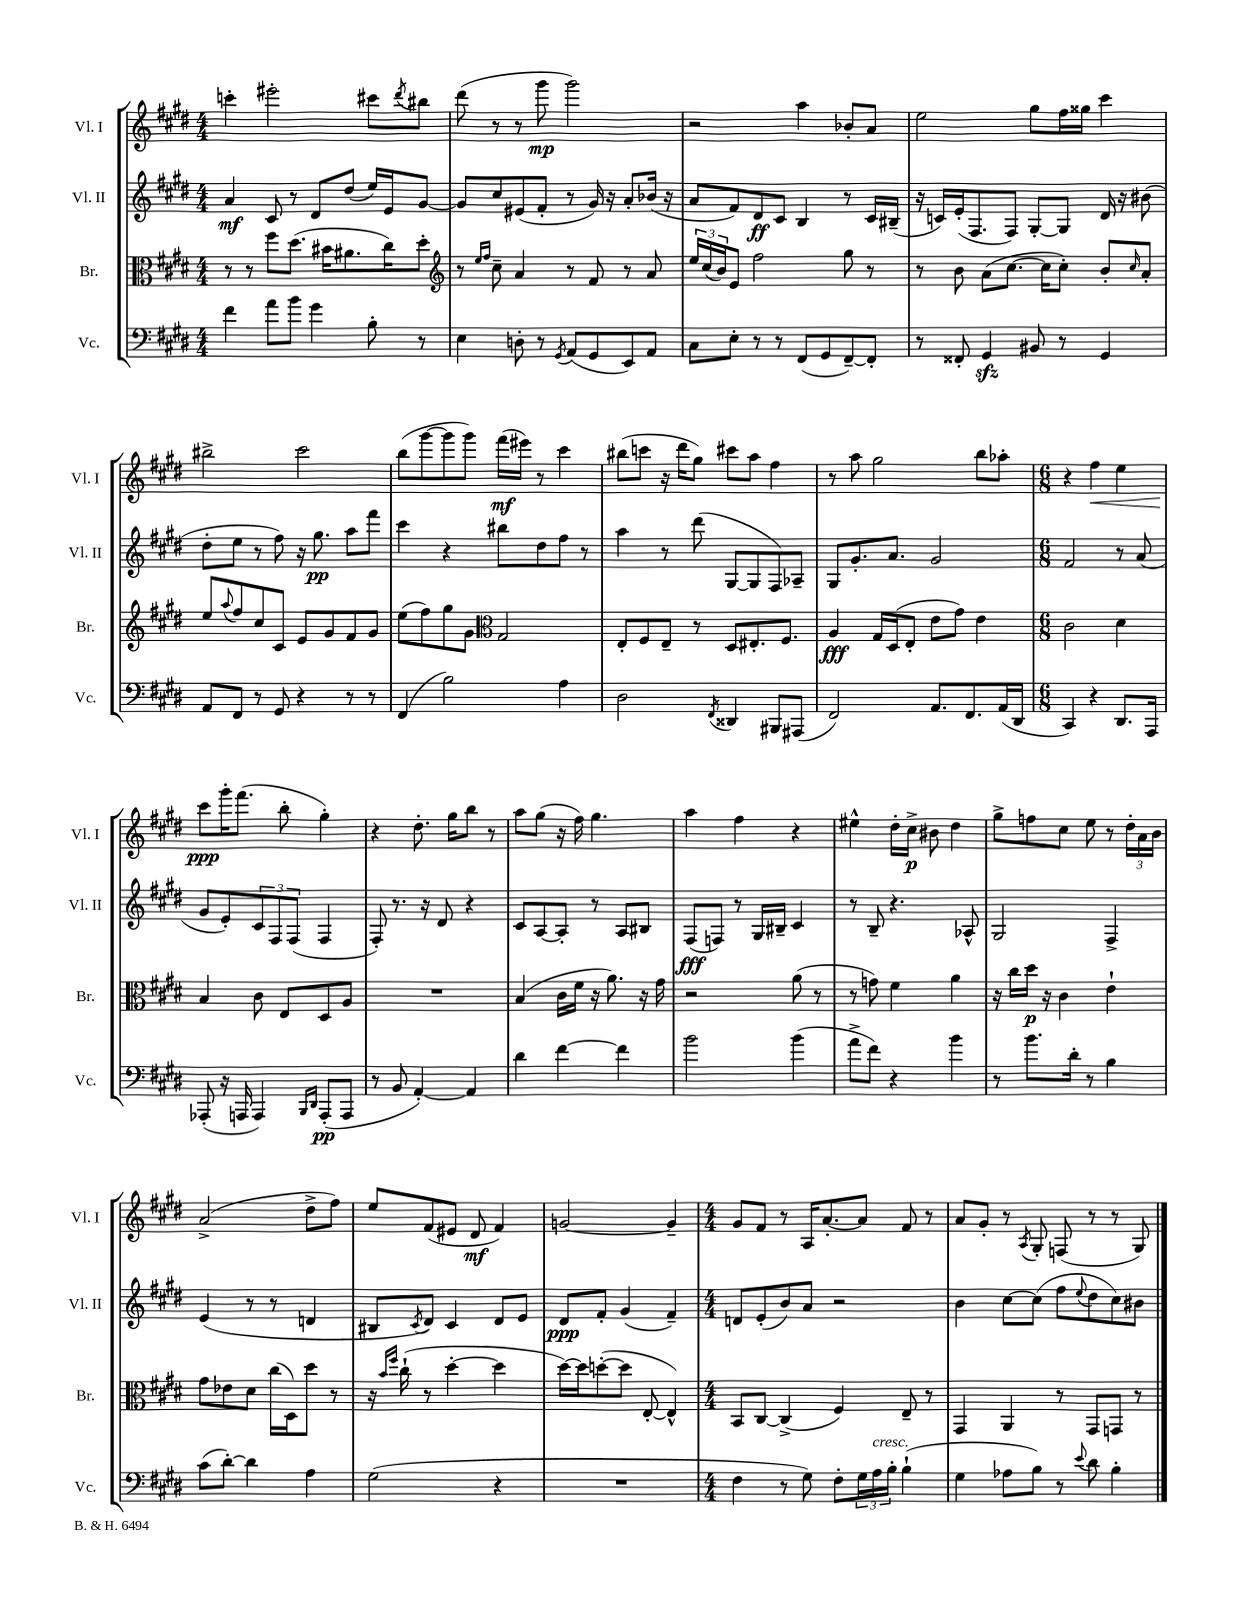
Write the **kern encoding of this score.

**kern	**dynam	**kern	**dynam	**kern	**dynam	**kern	**dynam
*part4	*part4	*part3	*part3	*part2	*part2	*part1	*part1
*staff4	*staff4	*staff3	*staff3	*staff2	*staff2	*staff1	*staff1
*I"Vc.	*	*I"Br.	*	*I"Vl. II	*	*I"Vl. I	*
*I'Vc.	*	*I'Br.	*	*I'Vl. II	*	*I'Vl. I	*
*clefF4	*	*clefC3	*	*clefG2	*	*clefG2	*
*k[f#c#g#d#]	*	*k[f#c#g#d#]	*	*k[f#c#g#d#]	*	*k[f#c#g#d#]	*
*M4/4	*	*M4/4	*	*M4/4	*	*M4/4	*
=141	=141	=141	=141	=141	=141	=141	=141
4f#\	.	8r	.	4a/	mf	4cccn'\	.
.	.	8r	.	.	.	.	.
8a\L	.	8ff#\L	.	8c#/	.	2eee#X'\	.
8b\J	.	(8.dd#\J	.	8r	.	.	.
4g#\	.	.	.	8d#/L	.	.	.
.	.	16b#X\KL	.	.	.	.	.
.	.	8.a#X\	.	(8dd#/J	.	.	.
8B'\	.	.	.	16ee/LL)	.	8ccc#X\L	.
.	.	16cc#\K)	.	16e/J	.	.	.
.	.	.	.	.	.	8qddd#/	.
8r	.	8dd#'\J	.	[8g#/J	.	8bb#X\J	.
=142	=142	=142	=142	=142	=142	=142	=142
*	*	*clefG2	*	*	*	*	*
4E\	.	8r	.	8g#/L]	.	(8ddd#\	.
.	.	16qqee/LL	.	.	.	.	.
.	.	16qqff#/JJ	.	.	.	.	.
.	.	8cc#~\	.	8cc#/	.	8r	.
8Dn'\	.	4a/	.	(8e#X/	.	8r	.
8r	.	.	.	8f#'/J	.	8ggg#\	mp
8qGG#/	.	.	.	.	.	.	.
(8AA/L	.	8r	.	8r	.	2ggg#\)	.
8GG#/	.	8f#/	.	16g#/)	.	.	.
.	.	.	.	16r	.	.	.
8EE/)	.	8r	.	8a'/L	.	.	.
8AA/J	.	8a/	.	(16b-X/Jk	.	.	.
.	.	.	.	16r	.	.	.
=143	=143	=143	=143	=143	=143	=143	=143
8C#\L	.	24ee/LL	.	8a/L	.	2r	.
.	.	(24cc#/	.	.	.	.	.
.	.	24b/J)	.	.	.	.	.
8E'\J	.	8e/J	.	8f#/)	.	.	.
8r	.	2ff#\	.	8d#/	ff	.	.
8r	.	.	.	8c#/J	.	.	.
(8FF#/L	.	.	.	4B/	.	4aa\	.
8GG#/	.	.	.	.	.	.	.
[8FF#~/)	.	8gg#\	.	8r	.	8b-X'/L	.
8FF#'/J]	.	8r	.	16c#/LL	.	8a/J	.
.	.	.	.	(16B#X~/JJ	.	.	.
=144	=144	=144	=144	=144	=144	=144	=144
8r	.	8r	.	16r	.	2ee\	.
.	.	.	.	16cn/LL)	.	.	.
8FF##X'/	.	8b\	.	(16e'/J	.	.	.
.	.	.	.	8.F#/	.	.	.
4GG#zz/	.	(8a\L	.	.	.	.	.
.	.	[8.cc#\J	.	8F#/J)	.	.	.
8BB#X/	.	.	.	[8G#'/L	.	8gg#\L	.
.	.	16cc#\KL]	.	.	.	.	.
8r	.	8cc#'\J)	.	8G#/J]	.	16ff#\L	.
.	.	.	.	.	.	16gg##X\JJ	.
4GG#/	.	8b'/L	.	16d#/	.	4ccc#\	.
.	.	.	.	16r	.	.	.
.	.	16qqcc#/	.	.	.	.	.
.	.	8a'/J	.	(8b#X\	.	.	.
!!LO:LB:g=z
=145	=145	=145	=145	=145	=145	=145	=145
8AA/L	.	8ee/L	.	8dd#'\L	.	2bb#X^\	.
.	.	8qqaa/	.	.	.	.	.
8FF#/J	.	8ff#/	.	8ee\J	.	.	.
8r	.	8cc#/	.	8r	.	.	.
8GG#/	.	8c#/J	.	8ff#\)	.	.	.
4r	.	8e/L	.	16r	.	2ccc#\	.
.	.	.	.	8.gg#\	pp	.	.
.	.	8g#/	.	.	.	.	.
8r	.	8f#/	.	8aa\L	.	.	.
8r	.	8g#/J	.	8fff#\J	.	.	.
=146	=146	=146	=146	=146	=146	=146	=146
(4FF#/	.	(8ee\L	.	4ccc#\	.	(8bb\L	.
.	.	8ff#\)	.	.	.	[8ggg#\	.
2B\)	.	8gg#\	.	4r	.	8ggg#\]	.
.	.	8g#\J	.	.	.	8ggg#\J)	.
*	*	*clefC3	*	*	*	*	*
.	.	2G#/	.	8bb#X\L	.	(16fff#\LL	mf
.	.	.	.	.	.	16eee#X\JJ)	.
.	.	.	.	8dd#\	.	8r	.
4A\	.	.	.	8ff#\J	.	4ccc#\	.
.	.	.	.	8r	.	.	.
=147	=147	=147	=147	=147	=147	=147	=147
2D#\	.	8E'/L	.	4aa\	.	(8bb#X\L	.
.	.	8F#/	.	.	.	8cccn\J	.
.	.	8E~/J	.	8r	.	16r	.
.	.	.	.	.	.	16ddd#\KL	.
.	.	8r	.	(8ddd#\	.	8gg#\J)	.
8qFF#/	.	.	.	.	.	.	.
4DD##X/	.	8D#/L	.	[8G#/L	.	8ccc#X\L	.
.	.	8.E#X'/	.	8G#/]	.	8aa\J	.
8BBB#X/L	.	.	.	8F#/)	.	4ff#\	.
.	.	8.F#/J	.	.	.	.	.
(8AAA#X/J	.	.	.	8A-X~/J	.	.	.
=148	=148	=148	=148	=148	=148	=148	=148
2FF#/)	.	4A/	fff	8G#/L	.	8r	.
.	.	.	.	8.g#'/	.	8aa\	.
.	.	16G#/LL	.	.	.	2gg#\	.
.	.	(16D#/J	.	8.a/J	.	.	.
.	.	8E'/J	.	.	.	.	.
8.AA/L	.	8e\L	.	2g#/	.	.	.
.	.	8g#\J)	.	.	.	.	.
8.FF#/	.	.	.	.	.	.	.
.	.	4e\	.	.	.	8bb\L	.
(16AA/L	.	.	.	.	.	8aa-X'\J	.
16DD#/JJ	.	.	.	.	.	.	.
=149	=149	=149	=149	=149	=149	=149	=149
*M6/8	*	*M6/8	*	*M6/8	*	*M6/8	*
4CC#/)	.	2c#\	.	2f#/	.	4r	.
!	!	!	!	!	!	!	!LO:HP:b
4r	.	.	.	.	.	4ff#\	<
8.DD#/L	.	4d#\	.	8r	.	4ee\	.
.	.	.	.	(8a/	.	.	.
16AAA/Jk	.	.	.	.	.	.	.
!!LO:LB:g=z
=150	=150	=150	=150	=150	=150	=150	=150
(8AAA-X'/	.	4B/	.	8g#/L	.	8ccc#\L	ppp
16r	.	.	.	8e'/)	.	16ggg#'\K	[
16AAAn/	.	.	.	.	.	(8.fff#\J	.
4AAA/)	.	8c#\	.	12c#/	.	.	.
.	.	.	.	12F#/	.	.	.
.	.	8E/L	.	.	.	8bb'\	.
.	.	.	.	(12F#/J	.	.	.
16qqBBB/LL	.	.	.	.	.	.	.
16qqDD#/JJ	.	.	.	.	.	.	.
(8AAA'/L	pp	8D#/	.	4F#/	.	4gg#'\)	.
8AAA/J	.	8A/J	.	.	.	.	.
=151	=151	=151	=151	=151	=151	=151	=151
8r	.	2.r	.	8F#'/)	.	4r	.
8BB/	.	.	.	8.r	.	.	.
[4AA'/)	.	.	.	.	.	8.dd#'\	.
.	.	.	.	16r	.	.	.
.	.	.	.	8d#/	.	.	.
.	.	.	.	.	.	16gg#\KL	.
4AA/]	.	.	.	4r	.	8bb\J	.
.	.	.	.	.	.	8r	.
=152	=152	=152	=152	=152	=152	=152	=152
4d#\	.	(4B/	.	8c#/L	.	8aa\L	.
.	.	.	.	[8A/	.	(8gg#\J	.
[4f#\	.	16c#\LL	.	8A'/J]	.	16r	.
.	.	16f#\JJ	.	.	.	16ff#\)	.
.	.	16r	.	8r	.	4.gg#\	.
.	.	8.a\)	.	.	.	.	.
4f#\]	.	.	.	8A/L	.	.	.
.	.	16r	.	8B#X/J	.	.	.
.	.	16g#\	.	.	.	.	.
=153	=153	=153	=153	=153	=153	=153	=153
2b\	.	2r	.	(8F#/L	fff	4aa\	.
.	.	.	.	8Fn/J)	.	.	.
.	.	.	.	8r	.	4ff#\	.
.	.	.	.	16G#/LL	.	.	.
.	.	.	.	16B#X~/JJ	.	.	.
(4b\	.	(8a\	.	4c#/	.	4r	.
.	.	8r	.	.	.	.	.
=154	=154	=154	=154	=154	=154	=154	=154
8a^\L	.	8r	.	8r	.	4ee#X^^\	.
8f#\J)	.	8gn\)	.	8B~/	.	.	.
4r	.	4f#\	.	4.r	.	16dd#'\LL	.
.	.	.	.	.	.	16cc#^\JJ	p
.	.	.	.	.	.	8b#X\	.
4b\	.	4a\	.	.	.	4dd#\	.
.	.	.	.	8A-X^^/	.	.	.
=155	=155	=155	=155	=155	=155	=155	=155
8r	.	16r	.	2G#/	.	8gg#^\L	.
.	.	16cc#\LL	.	.	.	.	.
8.b\L	.	16dd#\JJ	p	.	.	8ffn\	.
.	.	16r	.	.	.	.	.
.	.	4c#\	.	.	.	8cc#\J	.
16d#'\Jk	.	.	.	.	.	.	.
8r	.	.	.	.	.	8ee\	.
4B\	.	4e`\	.	4F#^/	.	8r	.
.	.	.	.	.	.	24dd#'\LL	.
.	.	.	.	.	.	24a\	.
.	.	.	.	.	.	24b\JJ	.
!!LO:LB:g=z
=156	=156	=156	=156	=156	=156	=156	=156
(8c#\L	.	8g#\L	.	(4e/	.	(2a^/	.
[8d#'\J)	.	8e-X\	.	.	.	.	.
4d#\]	.	8d#\J	.	8r	.	.	.
.	.	(16cc#\LL	.	8r	.	.	.
.	.	16D#\J)	.	.	.	.	.
4A\	.	8dd#\J	.	4dn/	.	8dd#^\L	.
.	.	8r	.	.	.	8ff#\J)	.
=157	=157	=157	=157	=157	=157	=157	=157
(2G#\	.	16r	.	8B#X/L	.	8ee/L	.
.	.	16qqb/LL	.	.	.	.	.
.	.	16qqff#/JJ	.	.	.	.	.
.	.	(16cc#`\	.	.	.	.	.
.	.	.	.	8qc#/	.	.	.
.	.	8r	.	8d#/J)	.	(8f#/	.
.	.	[4dd#'\	.	4c#/	.	8e#X/J	.
.	.	.	.	.	.	8d#/	mf
4r	.	4dd#\]	.	8d#/L	.	4f#/)	.
.	.	.	.	8e/J	.	.	.
=158	=158	=158	=158	=158	=158	=158	=158
2.r	.	[16dd#\LL)	.	8d#/L	ppp	[2gn/	.
.	.	16dd#\J]	.	.	.	.	.
.	.	([8ddn'\	.	8f#'/J	.	.	.
.	.	8dd\J]	.	(4g#/	.	.	.
.	.	[8E'/	.	.	.	.	.
.	.	4E^^/])	.	4f#~/)	.	4g~/]	.
=159	=159	=159	=159	=159	=159	=159	=159
*M4/4	*	*M4/4	*	*M4/4	*	*M4/4	*
4F#\	.	8BB/L	.	8dn/L	.	8g#/L	.
.	.	[8C#/J	.	(8e'/	.	8f#/J	.
8r	.	(4C#^/]	.	8b/)	.	8r	.
8G#\)	.	.	.	8a/J	.	16A/KL	.
.	.	.	.	.	.	[8.a'/	.
8F#'\L	.	4F#/)	.	2r	.	.	.
24G#\L	.	.	.	.	.	8a/J]	.
!LO:TX:a:i:t=cresc.	!	!	!	!	!	!	!
24A\	.	.	.	.	.	.	.
24B'\JJ	.	.	.	.	.	.	.
(4B`\	.	8E~/	.	.	.	8f#/	.
.	.	8r	.	.	.	8r	.
=160	=160	=160	=160	=160	=160	=160	=160
4G#\	.	4GG#/	.	4b\	.	8a/L	.
.	.	.	.	.	.	8g#'/J	.
8A-X\L	.	4AA/	.	[8cc#\L	.	8r	.
.	.	.	.	.	.	8qA/	.
8B\J)	.	.	.	(8cc#\J]	.	8G#'/	.
8r	.	8r	.	8ff#\L	.	(8Fn/	.
8qqe/	.	.	.	8qqee/	.	.	.
8d#\	.	8GG#/L	.	8dd#\	.	8r	.
4B'\	.	8GGn/J	.	8cc#\)	.	8r	.
.	.	8r	.	8b#X\J	.	8G#/)	.
==	==	==	==	==	==	==	==
*-	*-	*-	*-	*-	*-	*-	*-
